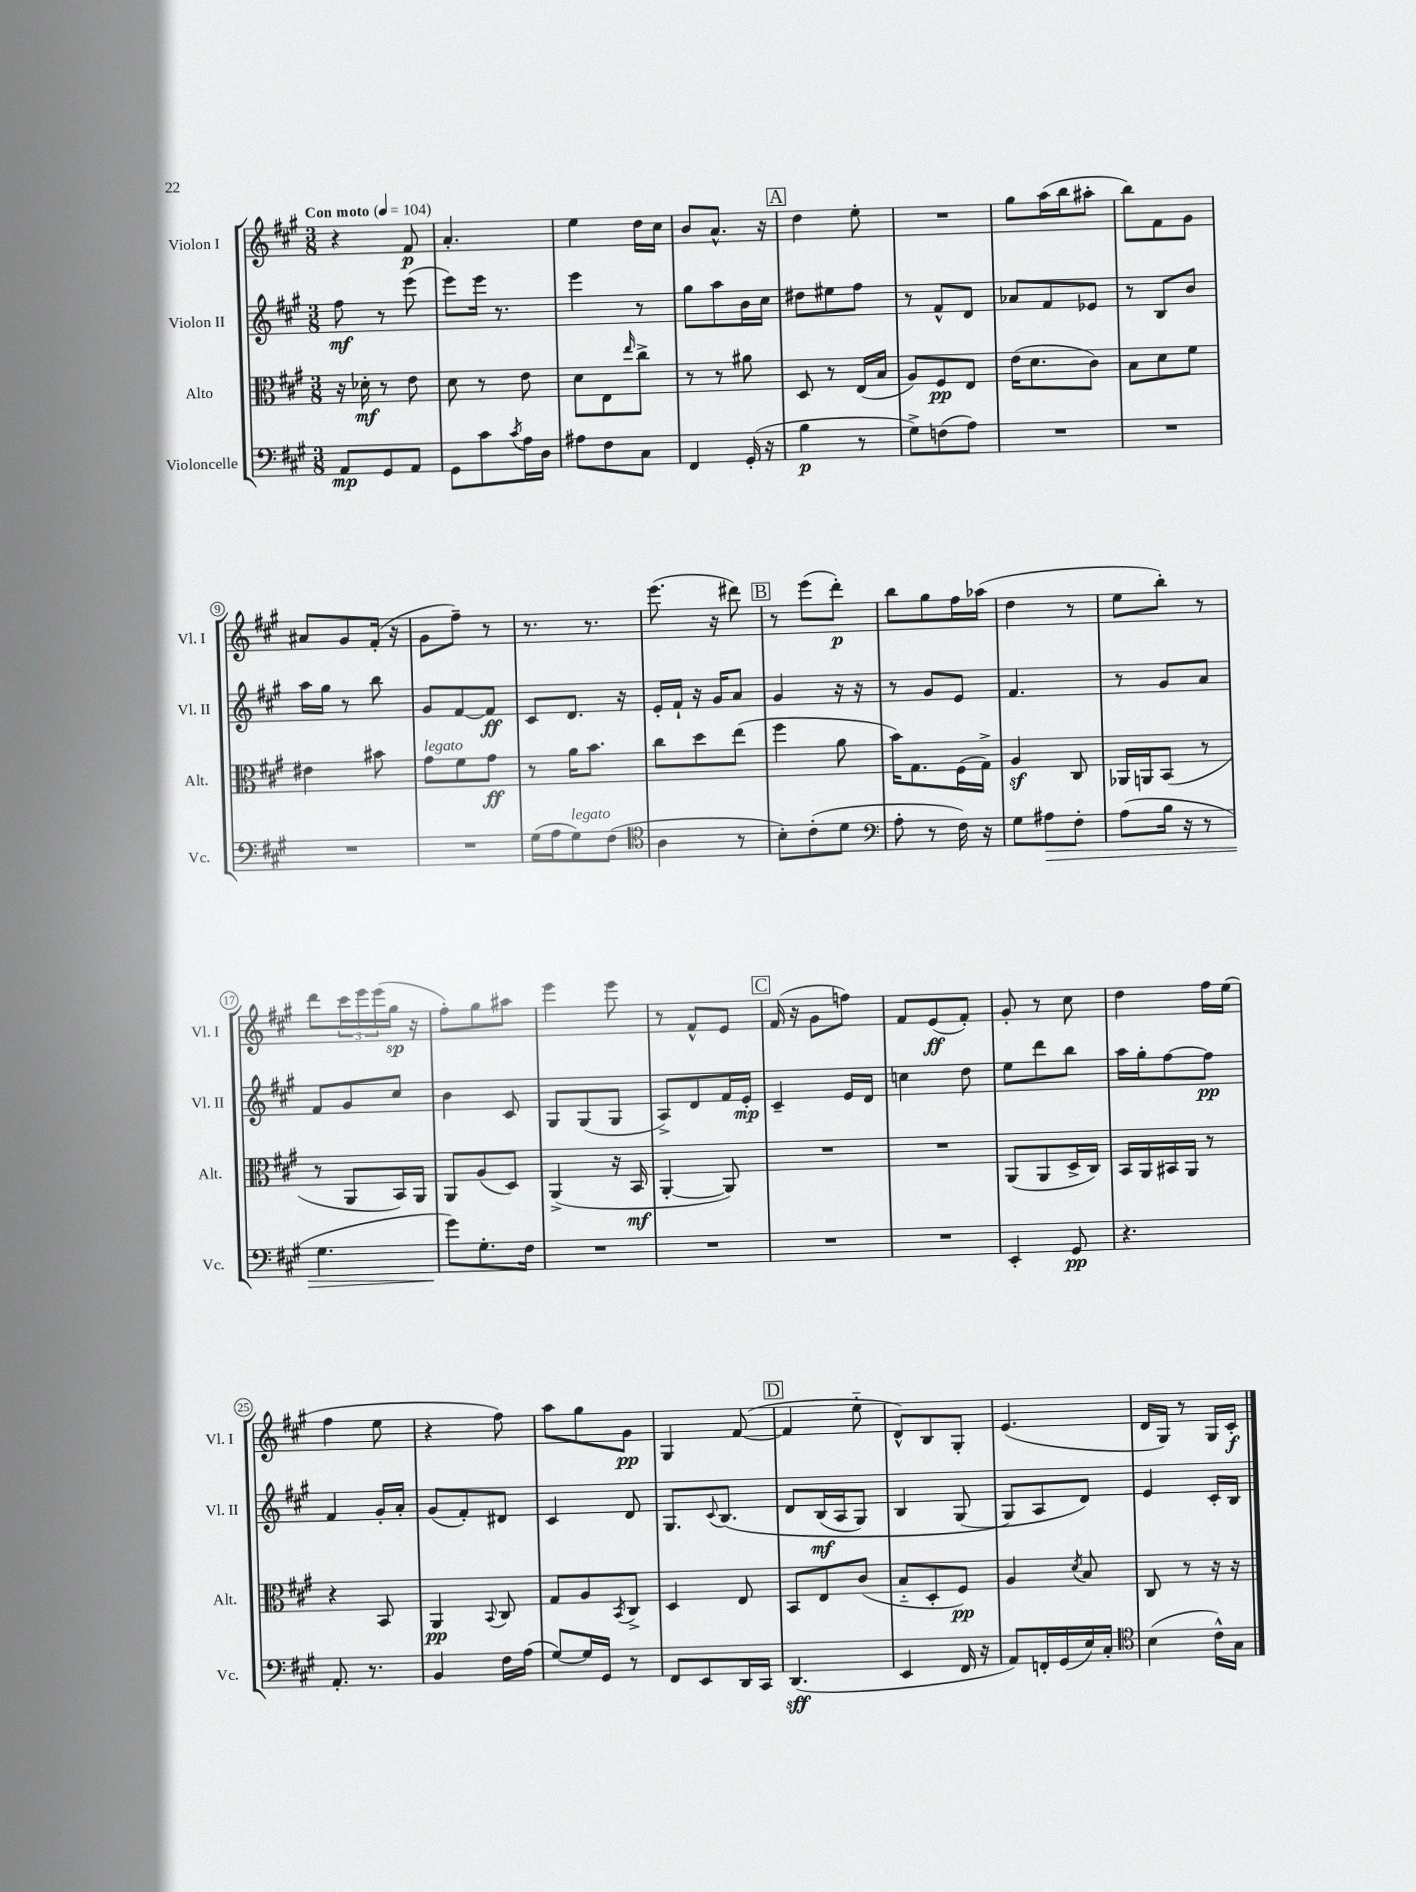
<<
\new StaffGroup <<
\new Staff = "s0" \with { instrumentName = "Violon I" shortInstrumentName = "Vl. I" } {
    \clef treble \key a \major \numericTimeSignature \time 3/8 \tempo "Con moto" 4 = 104
    r4 fis'8\p |
    a'4.-. |
    e''4 d''16 cis''16 |
    b'8 a'8.-^ r16 |
    \mark \markup { \box "A" } d''4 e''8-. |
    R4. |
    gis''8 a''16( b''16 ais''8-. |
    b''8) fis'8 gis'8 |
    ais'8 gis'8 fis'16-.( r16 |
    gis'8 fis''8--) r8 |
    r8. r8. |
    e'''8.( r16 dis'''8) |
    \mark \markup { \box "B" } r8 e'''8( d'''8-.\p) |
    b''8 gis''8 fis''16 aes''16( |
    d''4 r8 |
    e''8 b''8-.) r8 |
    d'''8 \tuplet 3/2 { cis'''16 e'''16 e'''16( } gis''16\sp r16 |
    fis''8-.) gis''8 ais''8 |
    e'''4 e'''8 |
    r8 fis'8-^ e'8 |
    \mark \markup { \box "C" } fis'16( r16 gis'8 f''8) |
    fis'8 e'8\ff( fis'8-.) |
    gis'8-. r8 cis''8 |
    d''4 fis''16 e''16( |
    fis''4 e''8 |
    r4 fis''8) |
    a''8 gis''8 gis'8\pp |
    gis4 fis'8~( |
    \mark \markup { \box "D" } fis'4 e''8-_ |
    d'8-^) b8 gis8-. |
    e'4.( |
    d'16 gis16) r8 gis16 cis'16-.\f \bar "|." |
}
\new Staff = "s1" \with { instrumentName = "Violon II" shortInstrumentName = "Vl. II" } {
    \clef treble \key a \major \numericTimeSignature \time 3/8
    fis''8\mf r8 e'''8( |
    e'''8) e'''16 r8. |
    e'''4 r8 |
    gis''8 a''8 b'16 cis''16 |
    \mark \markup { \box "A" } dis''8 eis''8 fis''8 |
    r8 fis'8-^ d'8 |
    aes'8 fis'8 ees'8 |
    r8 b8 b'8 |
    a''16 gis''16 r8 b''8 |
    gis'8 fis'8~ fis'8\ff |
    cis'8 d'8. r16 |
    e'16-. fis'16-! r16 gis'16 a'8 |
    \mark \markup { \box "B" } gis'4 r16 r16 |
    r8 gis'8 e'8 |
    fis'4. |
    r8 gis'8 a'8 |
    fis'8 gis'8 cis''8 |
    b'4 cis'8 |
    gis8 gis8( gis8 |
    a8->) d'8 fis'16 e'16-.\mp |
    \mark \markup { \box "C" } cis'4-- e'16 d'16 |
    c''4 d''8 |
    e''8 d'''8 b''8 |
    a''16 gis''16-. fis''8~ fis''8\pp |
    fis'4 gis'16-. a'16-. |
    gis'8( fis'8-.) dis'8 |
    cis'4 d'8 |
    gis8. \appoggiatura { cis'8 } b8.\( |
    \mark \markup { \box "D" } d'8 b16\mf( a16 gis8) |
    b4 gis8( |
    gis8\) a8 d'8) |
    e'4 cis'16-. b16 \bar "|." |
}
\new Staff = "s2" \with { instrumentName = "Alto" shortInstrumentName = "Alt." } {
    \clef alto \key a \major \numericTimeSignature \time 3/8
    r16 des'16-.\mf r8 e'8 |
    d'8 r8 e'8 |
    d'8 e8 \grace { e''16 } cis''8-> |
    r8 r8 ais'8 |
    \mark \markup { \box "A" } d8 r8 e16( b16 |
    a8) fis8\pp e8 |
    e'16( d'8. cis'8) |
    b8 d'8 fis'8 |
    eis'4 bis'8 |
    gis'8^\markup { \italic "legato" } fis'8 gis'8\ff |
    r8 a'16 b'8. |
    cis''8 d''8 e''8( |
    \mark \markup { \box "B" } fis''4 a'8 |
    b'16) gis8. fis16( gis16->) |
    a4\sf cis8 |
    aes,16 a,16 b,8( r8 |
    r8 a,8 b,16) a,16 |
    a,8 a8( d8) |
    a,4->( r16 b,16\mf |
    a,4~-. a,8) |
    \mark \markup { \box "C" } R4. |
    R4. |
    a,8( a,8 d16-> cis16) |
    b,16 a,16 bis,16 a,16 r8 |
    r4 b,8 |
    a,4\pp \appoggiatura { b,8 } cis8 |
    gis8 a8 \acciaccatura { b,8 } cis8-> |
    d4 e8 |
    \mark \markup { \box "D" } b,8 e8 cis'8( |
    b8-_ d8-. fis8\pp) |
    a4 \acciaccatura { d'8 } b8 |
    cis8 r8 r16 r16 \bar "|." |
}
\new Staff = "s3" \with { instrumentName = "Violoncelle" shortInstrumentName = "Vc." } {
    \clef bass \key a \major \numericTimeSignature \time 3/8
    a,8\mp gis,8 a,8 |
    gis,8 cis'8 \acciaccatura { cis'8 } a16 d16 |
    ais8 fis8 cis8 |
    fis,4 gis,16-.( r16 |
    \mark \markup { \box "A" } b4\p r8 |
    gis8->) f8( a8) |
    R4. |
    R4. |
    R4. |
    R4. |
    gis16( a16 gis8^\markup { \italic "legato" }) fis8( |
    \clef tenor a4 r8 |
    \mark \markup { \box "B" } b8-.) cis'8-.( d'8 |
    \clef bass a8-. r8 fis16) r16 |
    gis8 ais8\> fis8-. |
    a8( b16 r16 r8 |
    gis4. |
    gis'8\!) gis8.-. fis16 |
    R4. |
    R4. |
    \mark \markup { \box "C" } R4. |
    R4. |
    e,4-. gis,8\pp |
    r4. |
    a,8.-. r8. |
    b,4 fis16 a16( |
    gis8~) gis16 gis,16 r8 |
    fis,8 e,8 d,16 cis,16 |
    \mark \markup { \box "D" } d,4.\sff( |
    e,4 fis,16 r16 |
    a,8) f,16-. gis,16( e16) cis16-. |
    \clef tenor b4( cis'16-^) gis16 \bar "|." |
}
>>
>>
\layout { \context { \Score \override BarNumber.stencil = #(make-stencil-circler 0.1 0.3 ly:text-interface::print) } }
